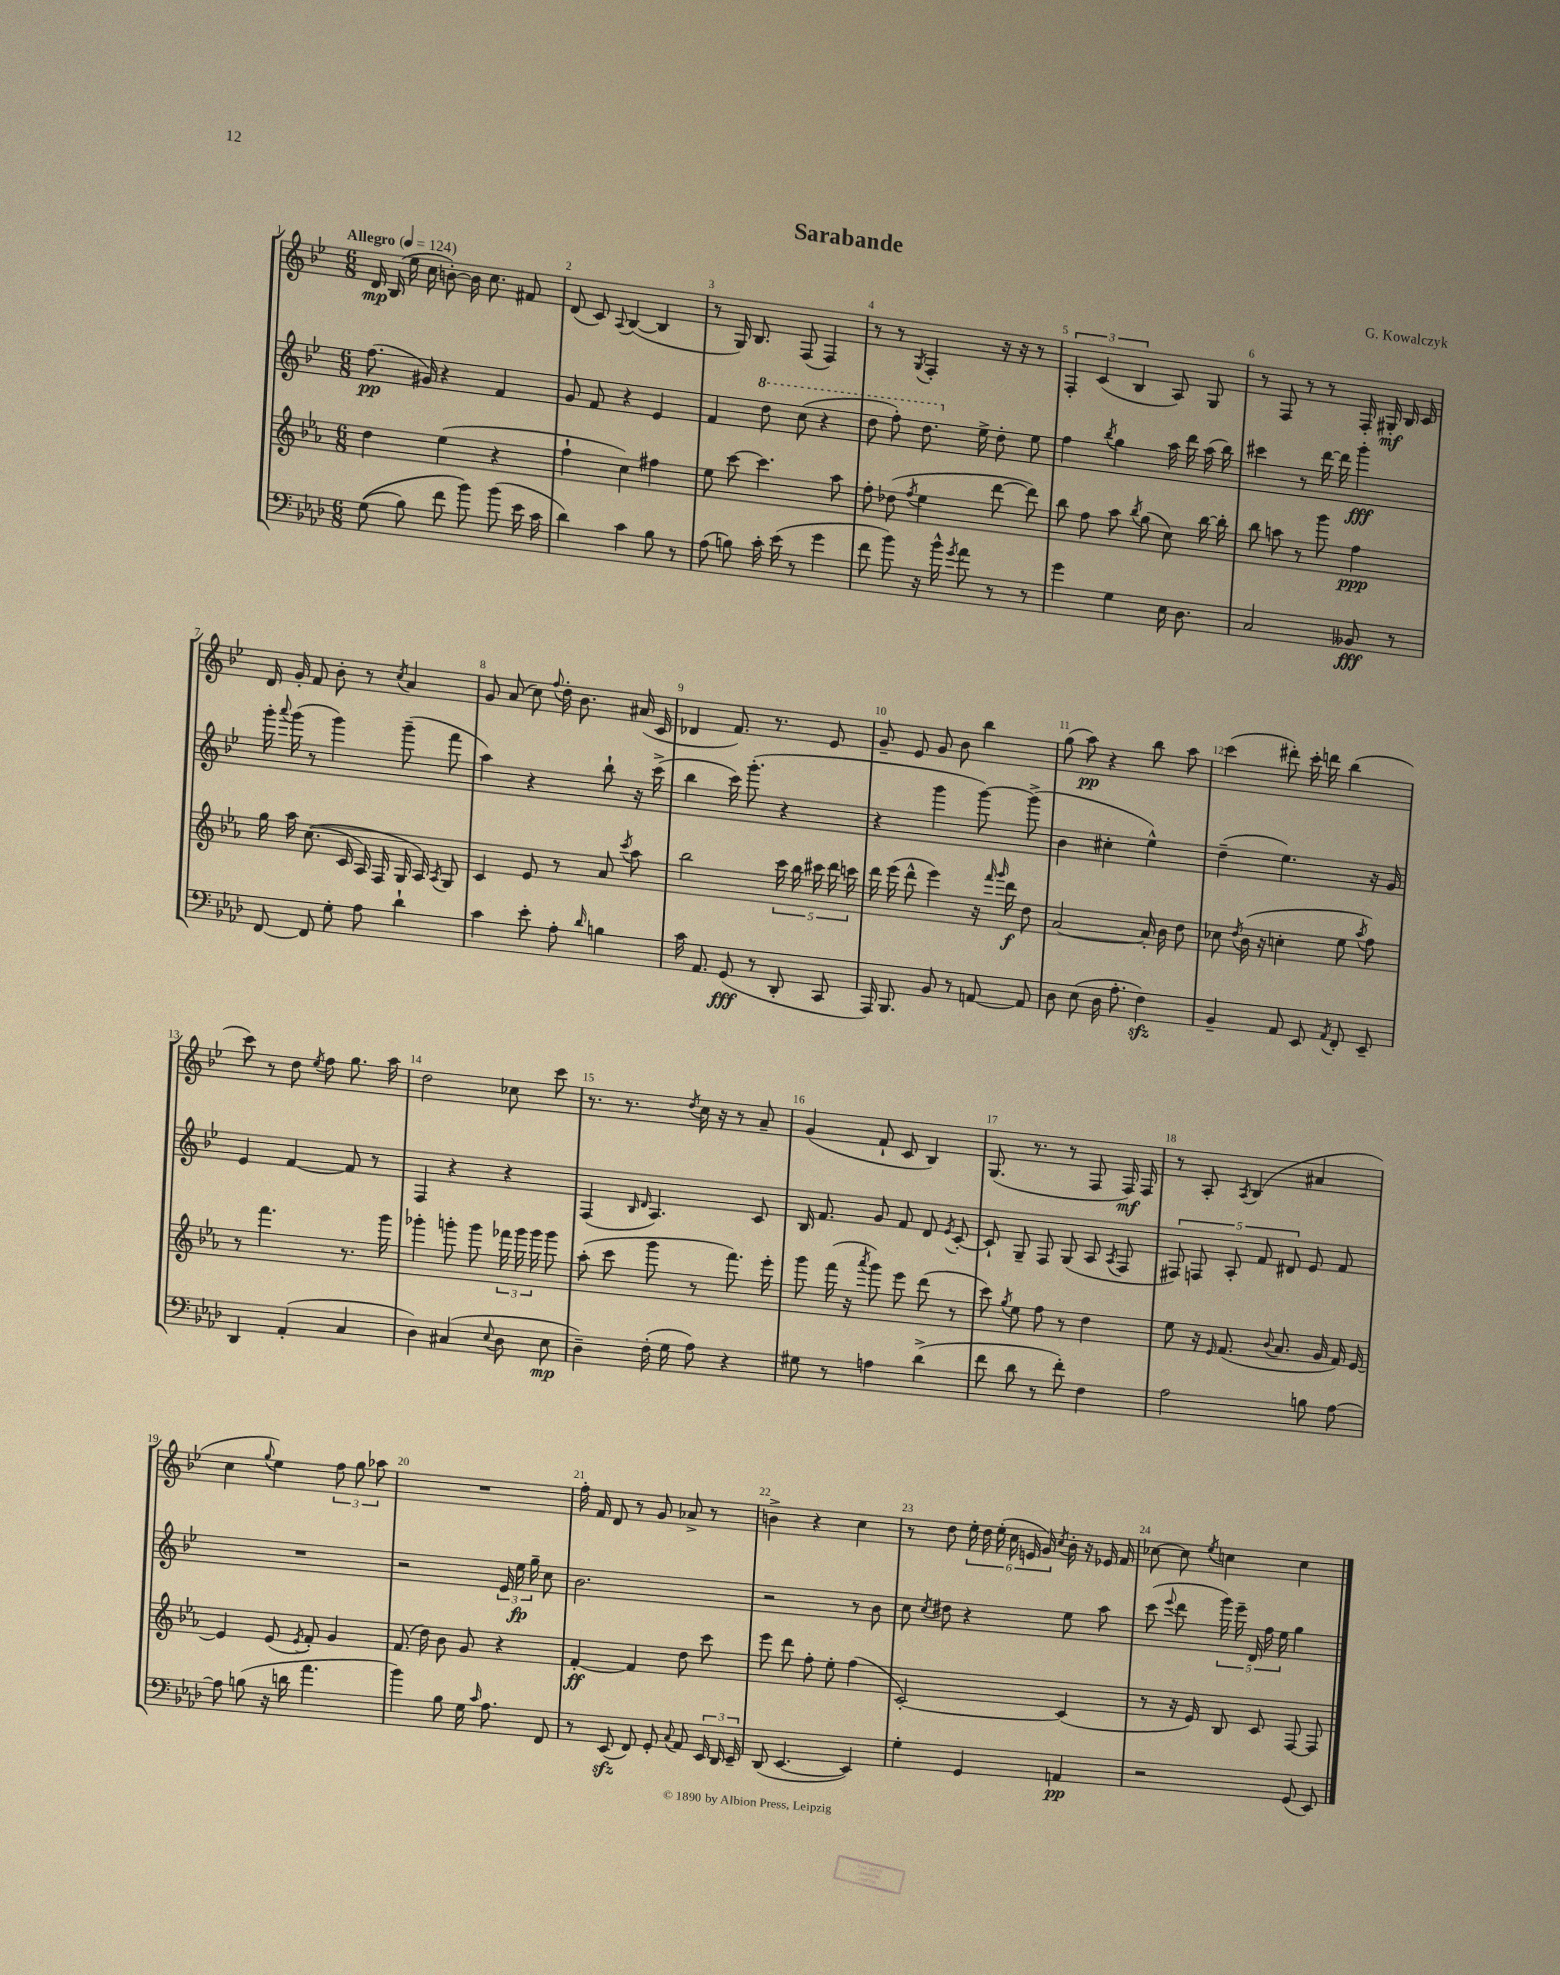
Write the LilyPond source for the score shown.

\header { title = "Sarabande" composer = "G. Kowalczyk" }
<<
\new StaffGroup <<
\new Staff = "s0" {
    \clef treble \key bes \major \numericTimeSignature \time 6/8 \tempo "Allegro" 4 = 124
    \autoBeamOff d'16\mp bes16( ees''16 c''16 b'8~-.) b'16 c''8. fis'8 |
    d'8( c'8) \appoggiatura { a8 } bes4~( bes4 |
    r8 g16) bes8. f8( f4) |
    r8 r8 \acciaccatura { g8 } f4-. r16 r16 r8 |
    \tuplet 3/2 { f4-. c'4( bes4 } a8) g8 |
    r8 f8 r8 r8 f16-. gis16-.\mf bes16 c'16 |
    d'16 g'16-. f'8 bes'8-. r8 \acciaccatura { c''8 } a'4 |
    g'8 a'8( c''8) \appoggiatura { f''8 } d''16-. bes'8. ais'16( c'16 |
    des'4 f'8.) r8. ees'8 |
    g'8-- ees'8 g'8 bes'8 bes''4 |
    g''8( a''8\pp) r4 bes''8 a''8 |
    c'''4( dis'''8-.) c'''16-. d'''16 bes''4( |
    c'''8) r8 d''8 \acciaccatura { ees''8 } f''8 g''8. a''16 |
    d''2 ces''8 c'''8 |
    r8. r8. \acciaccatura { d''8 } c''16 r16 r8 a'8-- |
    g'4( f'8-! c'8 bes4) |
    g8.( r8. r8 f8 f16\mf) f16 |
    r8 a8-. \acciaccatura { a8 } bes4( ais'4 |
    c''4 \appoggiatura { g''8 } ees''4) \tuplet 3/2 { f''8 g''8 aes''8 } |
    R2. |
    f''16-. f'16 d'8 r8 g'8 aes'8-> r8 |
    b'4-> r4 c''4 |
    r8 d''8 \tuplet 6/4 { ees''16-. d''16 ees''16-.( c''16 e'16 g'16) } \acciaccatura { c''8 } bes'16-. r16 ees'16 f'16 |
    ces''8~ ces''8 \acciaccatura { ees''8 } c''4 c''4 \bar "|." |
}
\new Staff = "s1" {
    \clef treble \key bes \major \numericTimeSignature \time 6/8
    \autoBeamOff f''8.\pp( gis'16) r4 f'4 |
    g'8 f'8 r4 ees'4 |
    f'4 \ottava #1 d'''8 c'''8( r4 |
    d'''8 f'''8-.) d'''8. \ottava #0 ees''16-> d''8-. ees''8 |
    f''4 \acciaccatura { bes''8 } g''4 a''16 d'''16 a''16( bes''16) |
    cis'''4 r8 d'''16~ d'''16 g'''4-.\fff |
    g'''16-. \appoggiatura { a'''8 } g'''16( r8 g'''4) g'''8--( f'''8 |
    a''4) r4 bes''8-! r16 c'''16->( |
    bes''4 c'''16) g'''8.-.( r4 |
    r4 g'''4 g'''8~) g'''8->( |
    bes'4 cis''4-. ees''4-^) |
    d''4--( ees''4.) r16 g'16 |
    ees'4 f'4~ f'8 r8 |
    f4 r4 r4 |
    f4( \grace { bes16 d'16 } a4.) c'8 |
    bes16 f'8. g'8 f'8 d'8 \acciaccatura { ees'8 } c'8~-. |
    c'8-! g8-- f8 g8( a8 \acciaccatura { a8 } f8 |
    \tuplet 5/4 { fis8) f8 a8-. f'8 dis'8 } ees'8 f'8 |
    R2. |
    r2 \tuplet 3/2 { ees'16 ees''16\fp g''16-- } c''8 |
    bes'2. |
    r2 r8 bes'8 |
    c''8 \acciaccatura { c''8 } dis''8 r4 ees''8 a''8 |
    c'''8( \appoggiatura { ees'''8 } d'''8 \tuplet 5/4 { g'''16) ees'''16-- d'16 f''16 ees''16 } g''4 \bar "|." |
}
\new Staff = "s2" {
    \clef treble \key ees \major \numericTimeSignature \time 6/8
    \autoBeamOff d''4 ees''4( r4 |
    f''4-! c''4) fis''4 |
    ees''8 c'''8~ c'''4. aes''8 |
    f''8-. des''8( \acciaccatura { f''8 } ees''4 d'''8~ d'''8) |
    bes''8 f''8 aes''8 \acciaccatura { bes''8 } g''8( c''8) bes''16~ bes''16-. |
    bes''8 a''8 r8 g'''8 f''4\ppp |
    g''16 aes''16 c''8.(\( c'16 aes16) f16 g16 aes16\) \acciaccatura { aes8 } g8 |
    c'4 ees'8 r8 aes'8 \acciaccatura { c'''8 } aes''8 |
    bes''2 \tuplet 5/4 { c'''16 bes''16 cis'''16 d'''16 c'''16 } |
    d'''16 ees'''16( d'''8-^ ees'''4) r16 \grace { f'''16 g'''16 } d'''16\f d''8 |
    aes'2~ aes'16-. bes'16 d''8 |
    ces''8 \acciaccatura { d''8 } bes'16( r16 c''4-. ees''8 \acciaccatura { aes''8 } f''8) |
    r8 f'''4. r8. g'''16 |
    ges'''4-. g'''8-. g'''8 \tuplet 3/2 { fes'''16 g'''16 g'''16 } g'''8 |
    aes''8-.( c'''8 g'''8 r8 f'''8.) ees'''16-. |
    g'''8 f'''16( r16 \acciaccatura { aes'''8 } g'''8) ees'''8 d'''8( r8 |
    c'''8) \acciaccatura { g''8 } ees''8 f''8 r8 d''4 |
    ees''8 r16 \grace { ees'16 } f'8.( \appoggiatura { bes'8 } aes'8. g'16 f'16) ees'16~ |
    ees'4 ees'8( \acciaccatura { ees'8 } f'8-.) g'4 |
    f'8.( d''16) bes'8 g'8 r4 |
    f'4~-.\ff f'4 d''8 c'''8 |
    ees'''8 d'''8 f''8-. ees''8-. f''4( |
    c'2~-.) c'4( |
    r8 r16 ees'16) bes8 c'8 f8~ f8 \bar "|." |
}
\new Staff = "s3" {
    \clef bass \key aes \major \numericTimeSignature \time 6/8
    \autoBeamOff g8(\( bes8) f'8 bes'8\) bes'8( ees'16 c'16 |
    des'4) c'4 bes8 r8 |
    aes8( b8) c'16-. ees'16( r8 g'4 |
    f'8 bes'8) r16 bes'16-^ \acciaccatura { g'8 } aes'8 r8 r8 |
    g'4 g4 ees16 des8. |
    c2 beses,8\fff r8 |
    f,8~ f,8 g8-. aes8 des'4-! |
    c'4 ees'8-. aes8-. \grace { des'16 } b4 |
    c'16 aes,8. g,8\fff( r8 des,8-. c,8 |
    aes,,16) bes,,8. bes,8 r8 a,8~ a,8 |
    des8 ees8( des16 aes8.-. f4\sfz) |
    bes,4-- aes,8 ees,8 \acciaccatura { aes,8 } f,8-. ees,8-- |
    des,4 aes,4-.( c4 |
    des4) cis4( \appoggiatura { ees8 } des8 ees8\mp |
    des4--) f16-.( g16 aes8) r4 |
    gis8 r8 a4 des'4->( |
    f'8 des'8 r8 f'8-.) f4 |
    aes2 b8 aes8~ |
    aes8 b8( r16 d'16 aes'4. |
    bes'4) bes8 g16 \grace { c'16 } aes8. f,8 |
    r8 ees,8\sfz( f,8) g,8-. \appoggiatura { c8 } aes,8 \tuplet 3/2 { ees,16 des,16 ees,16-- } |
    des,8( ees,4.~ ees,4) |
    g4-. g,4 a,4\pp |
    r2 g,8( ees,8) \bar "|." |
}
>>
>>
\layout { \context { \Score \override BarNumber.break-visibility = ##(#f #t #t) barNumberVisibility = #all-bar-numbers-visible } }
